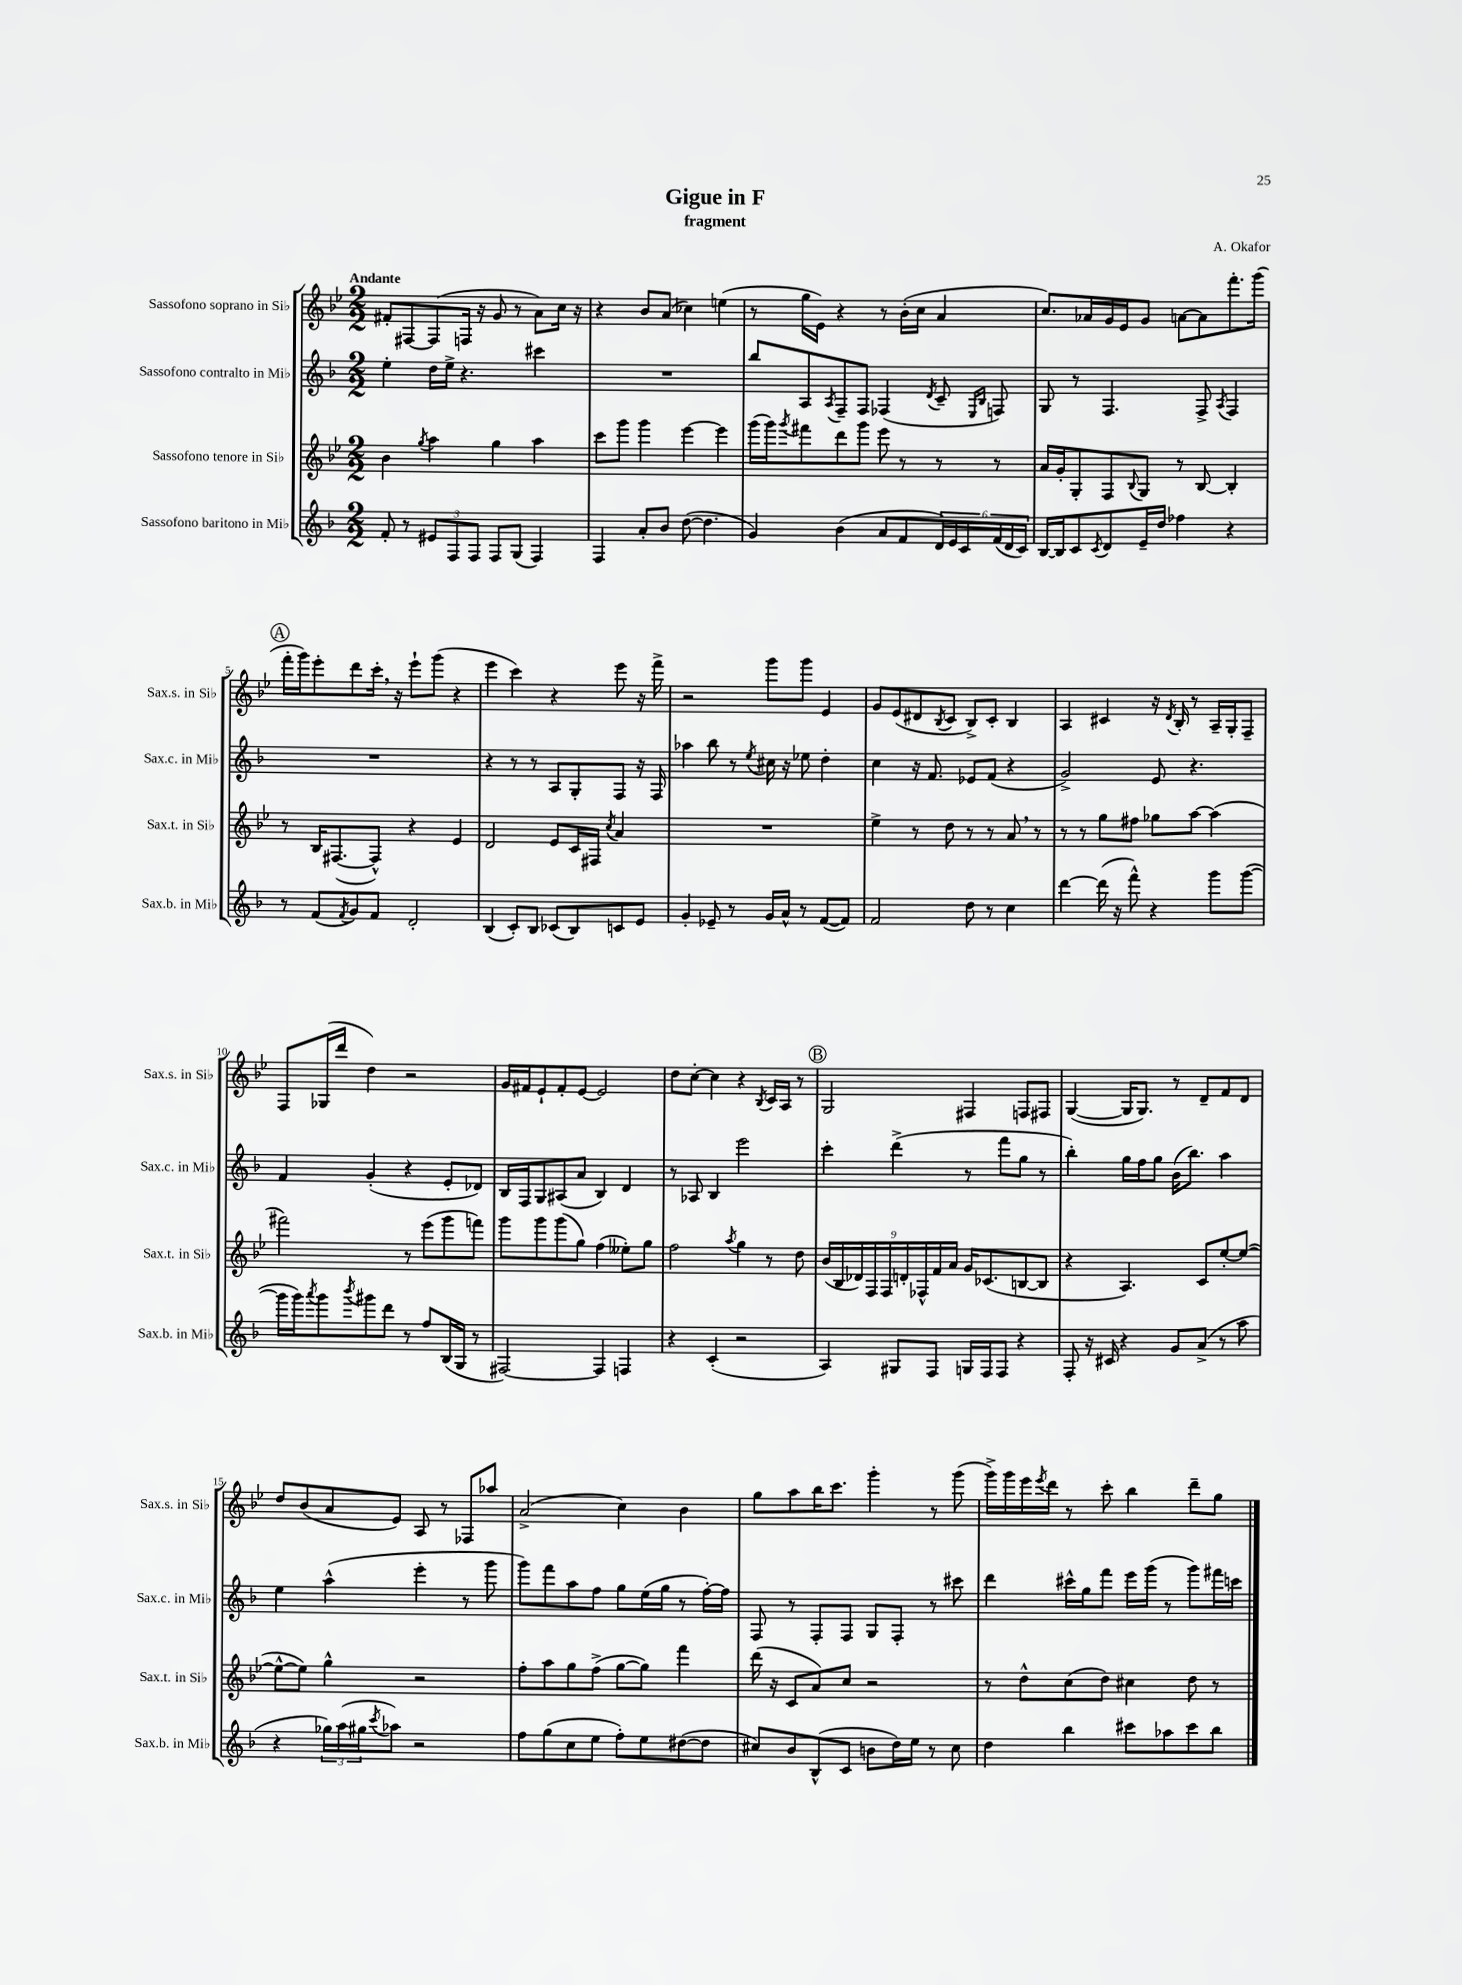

**kern	**kern	**kern	**kern
*staff4	*staff3	*staff2	*staff1
*clefG2	*clefG2	*clefG2	*clefG2
*k[b-]	*k[b-e-]	*k[b-]	*k[b-e-]
*M2/2	*M2/2	*M2/2	*M2/2
8f'	4b-	4ee'	8f#'
8r	.	.	[8F#
.	8qgg	.	.
12e#	4aa	16dd	(8F#]
.	.	16ee^	.
12F	.	.	.
.	.	4.r	16F
12F	.	.	.
.	.	.	16r
8F	4gg	.	8g
(8G	.	.	8r
4F)	4aa	4ccc#	8a)
.	.	.	16cc
.	.	.	16r
=	=	=	=
4F	8ccc	1r	4r
.	8ggg	.	.
8a'	4ggg	.	8b-
8b-	.	.	(8a
([8dd	[4eee-	.	4cc-)
4.dd]	.	.	.
.	4eee-]	.	(4ee
=	=	=	=
4g)	(16ggg	8bb-	8r
.	16ggg)	.	.
.	8qggg	.	.
.	8fff#	8A	16gg
.	.	.	16e-)
.	.	8qA	.
(4b-	8ddd	8F~	4r
.	8ggg	8F	.
8a	8eee-	(4F-	8r
8f	8r	.	(16b-'
.	.	.	16cc
.	.	8qd	.
24d)	8r	8c~	4a
24e	.	.	.
24c	.	.	.
.	.	16qqE	.
.	.	16qqB-	.
(24f	8r	8F)	.
24d	.	.	.
24c)	.	.	.
=	=	=	=
[16B-	16a	8G	8.cc)
16B-]	16g'	.	.
8c	8G'	8r	.
.	.	.	16a-
8qc	.	.	.
8d	8F	4.F	16g
.	.	.	16e-
.	8qqB-	.	.
16e~	8G	.	8g
16dd	.	.	.
4ff-	8r	.	[8a
.	[8B-	8F^	8a]
.	.	8qA	.
4r	4B-']	4F	8.fff'
.	.	.	(16ggg
=	=	=	=
8r	8r	1r	16fff'
.	.	.	16ggg)
(8f	16B-	.	8eee-'
.	([8.F#	.	.
8qf	.	.	.
8g)	.	.	8ddd
8f	8F#^^])	.	16ccc'
.	.	.	16r
2d'	4r	.	8eee-`
.	.	.	(8ggg
.	4e-	.	4r
=	=	=	=
(4B-	2d	4r	4eee-
8c')	.	8r	4ccc)
8B-	.	8r	.
(8c-	8e-	8A	4r
8B-)	16c	8G'	.
.	16F#	.	.
.	8qcc	.	.
8c	4a	8F	8eee-
8e	.	16r	16r
.	.	16F	16fff^
=	=	=	=
4g'	1r	4aa-	2r
8e-~	.	8bb-	.
8r	.	8r	.
.	.	8qee	.
16g	.	16cc#	8ggg
16a^^	.	16r	.
8r	.	8ee-	8ggg
([8f	.	4dd'	4e-
8f])	.	.	.
=	=	=	=
2f	4ee-^	4cc	8g
.	.	.	(8e-
.	8r	16r	8d#
.	.	8.f	.
.	.	.	8qB-
.	8dd	.	8c
8dd	8r	8e-	8B-^)
8r	8r	(8f	8c'
4cc	8a	4r	4B-
.	8r	.	.
=	=	=	=
[4ddd	8r	2g^)	4A
.	8r	.	.
(16ddd]	8gg	.	4c#
16r	.	.	.
8fff^^)	8ff#	.	.
4r	8gg-	8e	16r
.	.	.	8qd
.	.	.	16B-'
.	[8aa	4.r	8r
8ggg	(4aa]	.	16A~
.	.	.	16G'
([8ggg	.	.	8F~
=	=	=	=
16ggg]	2fff#)	4f	8F
16ggg)	.	.	.
8qaaa	.	.	.
8ggg	.	.	(16G-
.	.	.	16ddd
8qbbb-	.	.	.
8ggg#	.	(4g'	4dd)
8ddd	.	.	.
8r	8r	4r	2r
8ff	(8eee-	.	.
(16B-	8ggg	8e'	.
16G	.	.	.
8r	8fff)	8d-)	.
=	=	=	=
[2F#)	8ggg	16B-	16g
.	.	16F	16f#
.	8ggg	8G	8e-`
.	(8ggg	(8A#	8f#'
.	8gg)	8a	[8e-
4F#]	(4ff	4B-)	2e-]
4F	8ee--')	4d	.
.	8gg	.	.
=	=	=	=
4r	2ff	8r	8dd
.	.	8A-	[8cc'
(4c'	.	4B-	4cc]
.	8qaa	.	.
2r	4gg	2eee	4r
.	.	.	8qB-
.	8r	.	16c
.	.	.	16A
.	8dd	.	8r
=	=	=	=
4A)	(18b-	4ccc'	2G
.	18B-	.	.
.	18d-)	.	.
.	18F	.	.
.	18F	.	.
8G#	.	(4ddd^	.
.	18d'	.	.
.	18F-^^	.	.
8F	.	.	.
.	18f	.	.
.	18a	.	.
16G	16g	8r	4F#
16F	(8.c-	.	.
8F	.	8fff	.
4r	[8B	8gg	8F
.	8B]	8r	8F#
=	=	=	=
8F'	4r	4bb-')	([4G
16r	.	.	.
16c#	.	.	.
4r	4.A)	16gg	16G]
.	.	16ff	8.G)
.	.	8gg	.
8g	.	(16b-	8r
.	.	8.bb-)	.
(8a^	8c	.	8d~
8r	[8ee-'	4aa	8f
8aa	(8ee-_	.	8d
=	=	=	=
4r	8ee-^^_	4ee	8dd
.	8ee-])	.	(8b-
24gg-)	4gg^^	(4aa^^	8a
(24aa	.	.	.
24gg#	.	.	.
8qccc	.	.	.
8aa-)	.	.	8e-)
2r	2r	4eee'	8A
.	.	.	8r
.	.	8r	8F-
.	.	8ggg	8aa-
=	=	=	=
8ff	8ff'	8ggg)	(2a^
(8gg	8aa	8fff	.
8cc	8gg	8aa	.
8ee	(8ff^	8ff	.
8ff')	[8gg	8gg	4cc)
8ee	8gg])	(16ee	.
.	.	16gg	.
([8dd#	4fff	8r	4b-
8dd#]	.	[16ff')	.
.	.	16ff]	.
=	=	=	=
8cc#)	(16ddd	8F	8gg
.	16r	.	.
8b-	8c	8r	8aa
(8B-^^	8a)	8F'	16bb-
.	.	.	8.ccc
8c	8cc	8F	.
8b	2r	8G	4ggg'
16dd)	.	8F'	.
16ee	.	.	.
8r	.	8r	8r
8cc#	.	8ccc#	(8ggg
=	=	=	=
4dd	8r	4ddd	16ggg^)
.	.	.	16ggg
.	8dd^^	.	16eee-
.	.	.	8qeee-
.	.	.	16ddd
4bb-	(8cc	16ccc#^^	8r
.	.	16gg	.
.	8dd)	8fff	8ccc'
8ccc#	4cc#	16eee	4bb-
.	.	(16ggg	.
8aa-	.	8r	.
8ccc#	8dd	8ggg)	8ddd~
8bb-	8r	16fff#	8gg
.	.	16ccc	.
==	==	==	==
*-	*-	*-	*-
